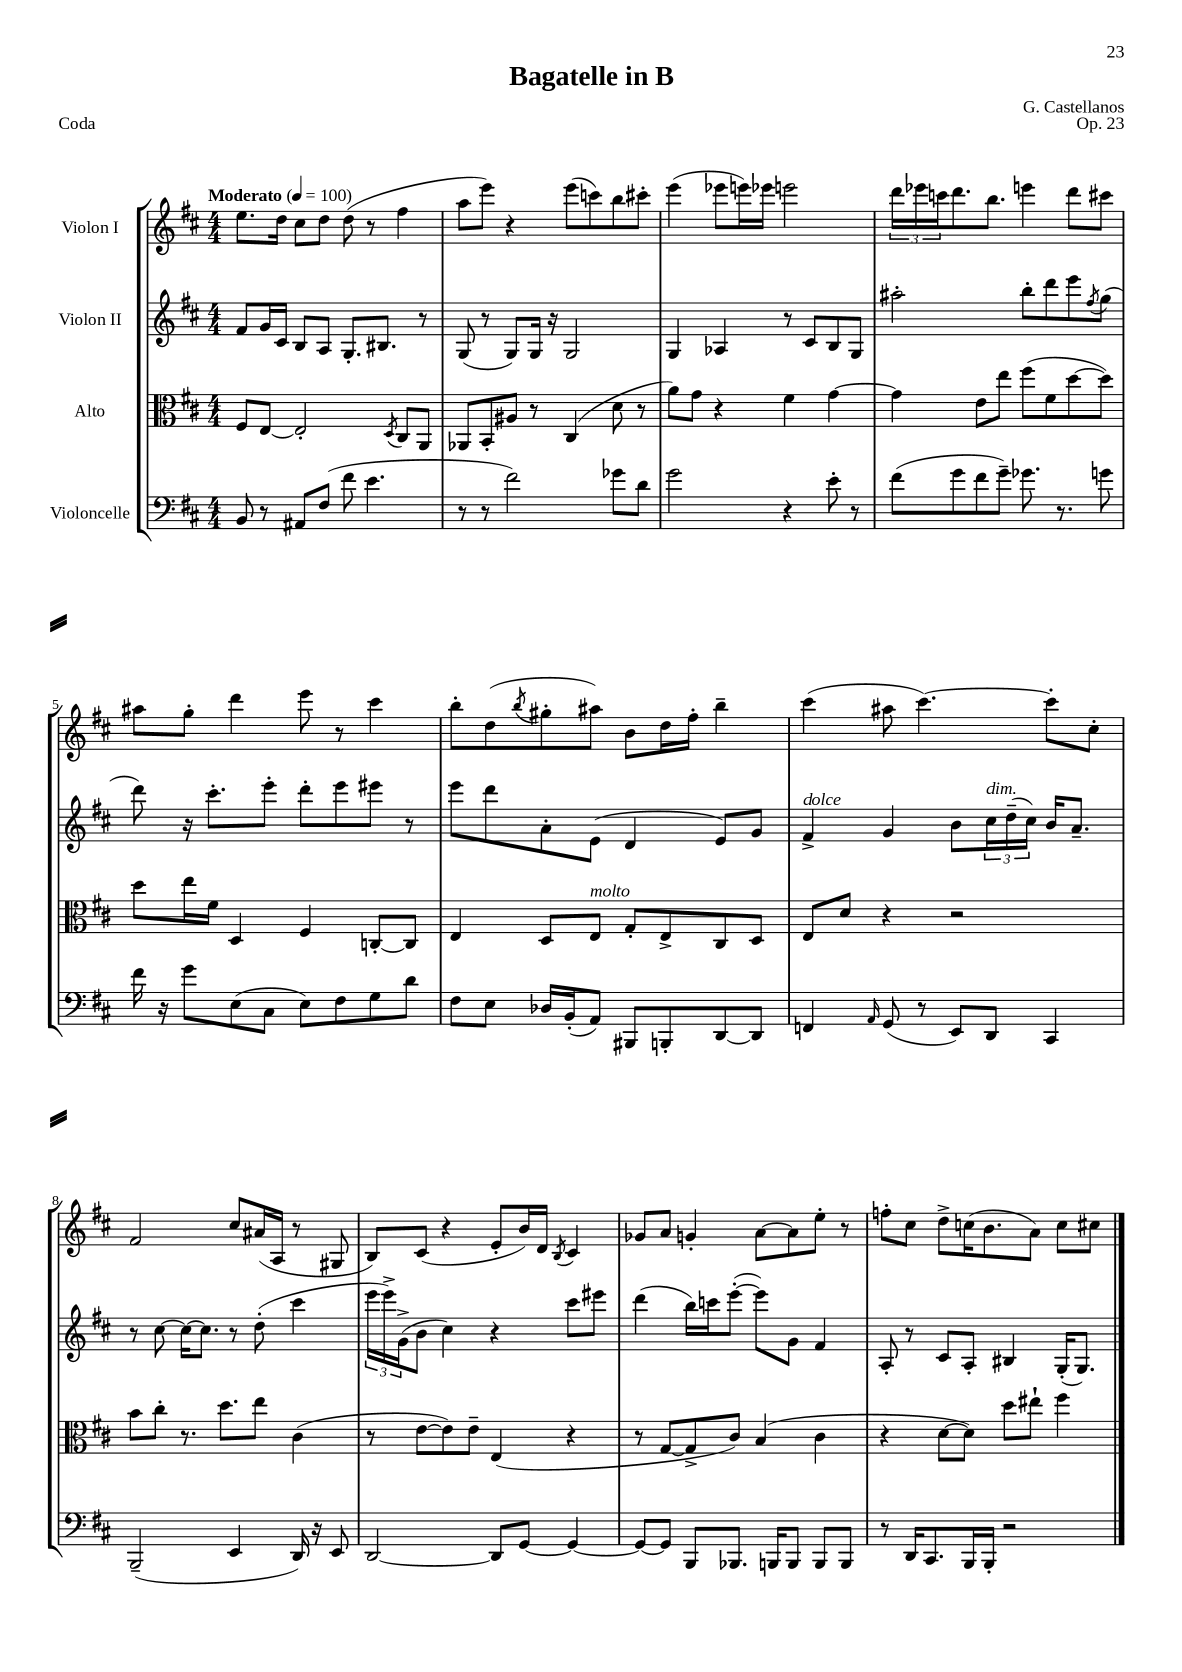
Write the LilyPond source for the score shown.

\header { title = "Bagatelle in B" composer = "G. Castellanos" opus = "Op. 23" piece = "Coda" }
<<
\new StaffGroup <<
\new Staff = "s0" \with { instrumentName = "Violon I" } {
    \clef treble \key d \major \numericTimeSignature \time 4/4 \tempo "Moderato" 4 = 100
    e''8. d''16 cis''8 d''8 d''8( r8 fis''4 |
    a''8 e'''8) r4 e'''8( c'''8) b''8 cis'''8-. |
    e'''4( ees'''8 e'''16) ees'''16 e'''2 |
    \tuplet 3/2 { d'''16 ees'''16 c'''16 } d'''8. b''8. e'''4 d'''8 cis'''8 |
    ais''8 g''8-. d'''4 e'''8 r8 cis'''4 |
    b''8-. d''8( \acciaccatura { b''8 } gis''8-. ais''8) b'8 d''16 fis''16-. b''4-- |
    cis'''4( ais''8 cis'''4.~) cis'''8-. cis''8-. |
    fis'2 cis''8 ais'16( a16 r8 gis8 |
    b8) cis'8( r4 e'8-. b'16) d'16 \acciaccatura { b8 } cis'4 |
    ges'8 a'8 g'4-. a'8~ a'8 e''8-. r8 |
    f''8-. cis''8 d''8-> c''16( b'8. a'8) c''8 cis''8 \bar "|." |
}
\new Staff = "s1" \with { instrumentName = "Violon II" } {
    \clef treble \key d \major \numericTimeSignature \time 4/4
    fis'8 g'16 cis'16 b8 a8 g8.-. bis8. r8 |
    g8( r8 g8) g16 r16 g2 |
    g4 aes4 r8 cis'8 b8 g8 |
    ais''2-. b''8-. d'''8 e'''8 \acciaccatura { fis''8 } g''8( |
    d'''8) r16 cis'''8.-. e'''8-. d'''8-. e'''8 eis'''8 r8 |
    e'''8 d'''8 a'8-. e'8( d'4 e'8) g'8 |
    fis'4->^\markup { \italic "dolce" } g'4 b'8 \tuplet 3/2 { cis''16^\markup { \italic "dim." } d''16--( cis''16) } b'16 a'8.-- |
    r8 cis''8~ cis''16~ cis''8. r8 d''8-.( cis'''4 |
    \tuplet 3/2 { e'''16 e'''16->) g'16->( } b'8 cis''4) r4 cis'''8 eis'''8 |
    d'''4( b''16) c'''16 e'''8~-.( e'''8) g'8 fis'4 |
    a8-. r8 cis'8 a8-. bis4 g16-.( g8.) \bar "|." |
}
\new Staff = "s2" \with { instrumentName = "Alto" } {
    \clef alto \key d \major \numericTimeSignature \time 4/4
    fis8 e8~ e2-. \acciaccatura { d8 } cis8 a,8 |
    aes,8 b,8-. ais8 r8 cis4( d'8 r8 |
    a'8) g'8 r4 fis'4 g'4~ |
    g'4 e'8 e''8 fis''8( fis'8 d''8~ d''8) |
    d''8 e''16 fis'16 d4 fis4 c8~-. c8 |
    e4 d8 e8^\markup { \italic "molto" } g8-. e8-> cis8 d8 |
    e8 d'8 r4 r2 |
    b'8 cis''8-. r8. d''8. e''8 cis'4( |
    r8 e'8~ e'8) e'8-- e4( r4 |
    r8 g8~ g8-> cis'8) b4( cis'4 |
    r4 d'8~ d'8) d''8 eis''8-! fis''4 \bar "|." |
}
\new Staff = "s3" \with { instrumentName = "Violoncelle" } {
    \clef bass \key d \major \numericTimeSignature \time 4/4
    b,8 r8 ais,8 fis8( fis'8 e'4. |
    r8 r8 fis'2) ges'8 d'8 |
    g'2 r4 e'8-. r8 |
    fis'8( g'8 fis'8 g'8--) ges'8. r8. g'8 |
    fis'16 r16 g'8 e8( cis8 e8) fis8 g8 d'8 |
    fis8 e8 des16 b,16-.( a,8) bis,,8 b,,8-. d,8~ d,8 |
    f,4 \grace { a,16 } g,8( r8 e,8) d,8 cis,4 |
    b,,2--( e,4 d,16) r16 e,8 |
    d,2~ d,8 g,8~ g,4~ |
    g,8~ g,8 b,,8 bes,,8. b,,16 b,,8 b,,8 b,,8 |
    r8 d,16 cis,8. b,,16 b,,16-. r2 \bar "|." |
}
>>
>>
